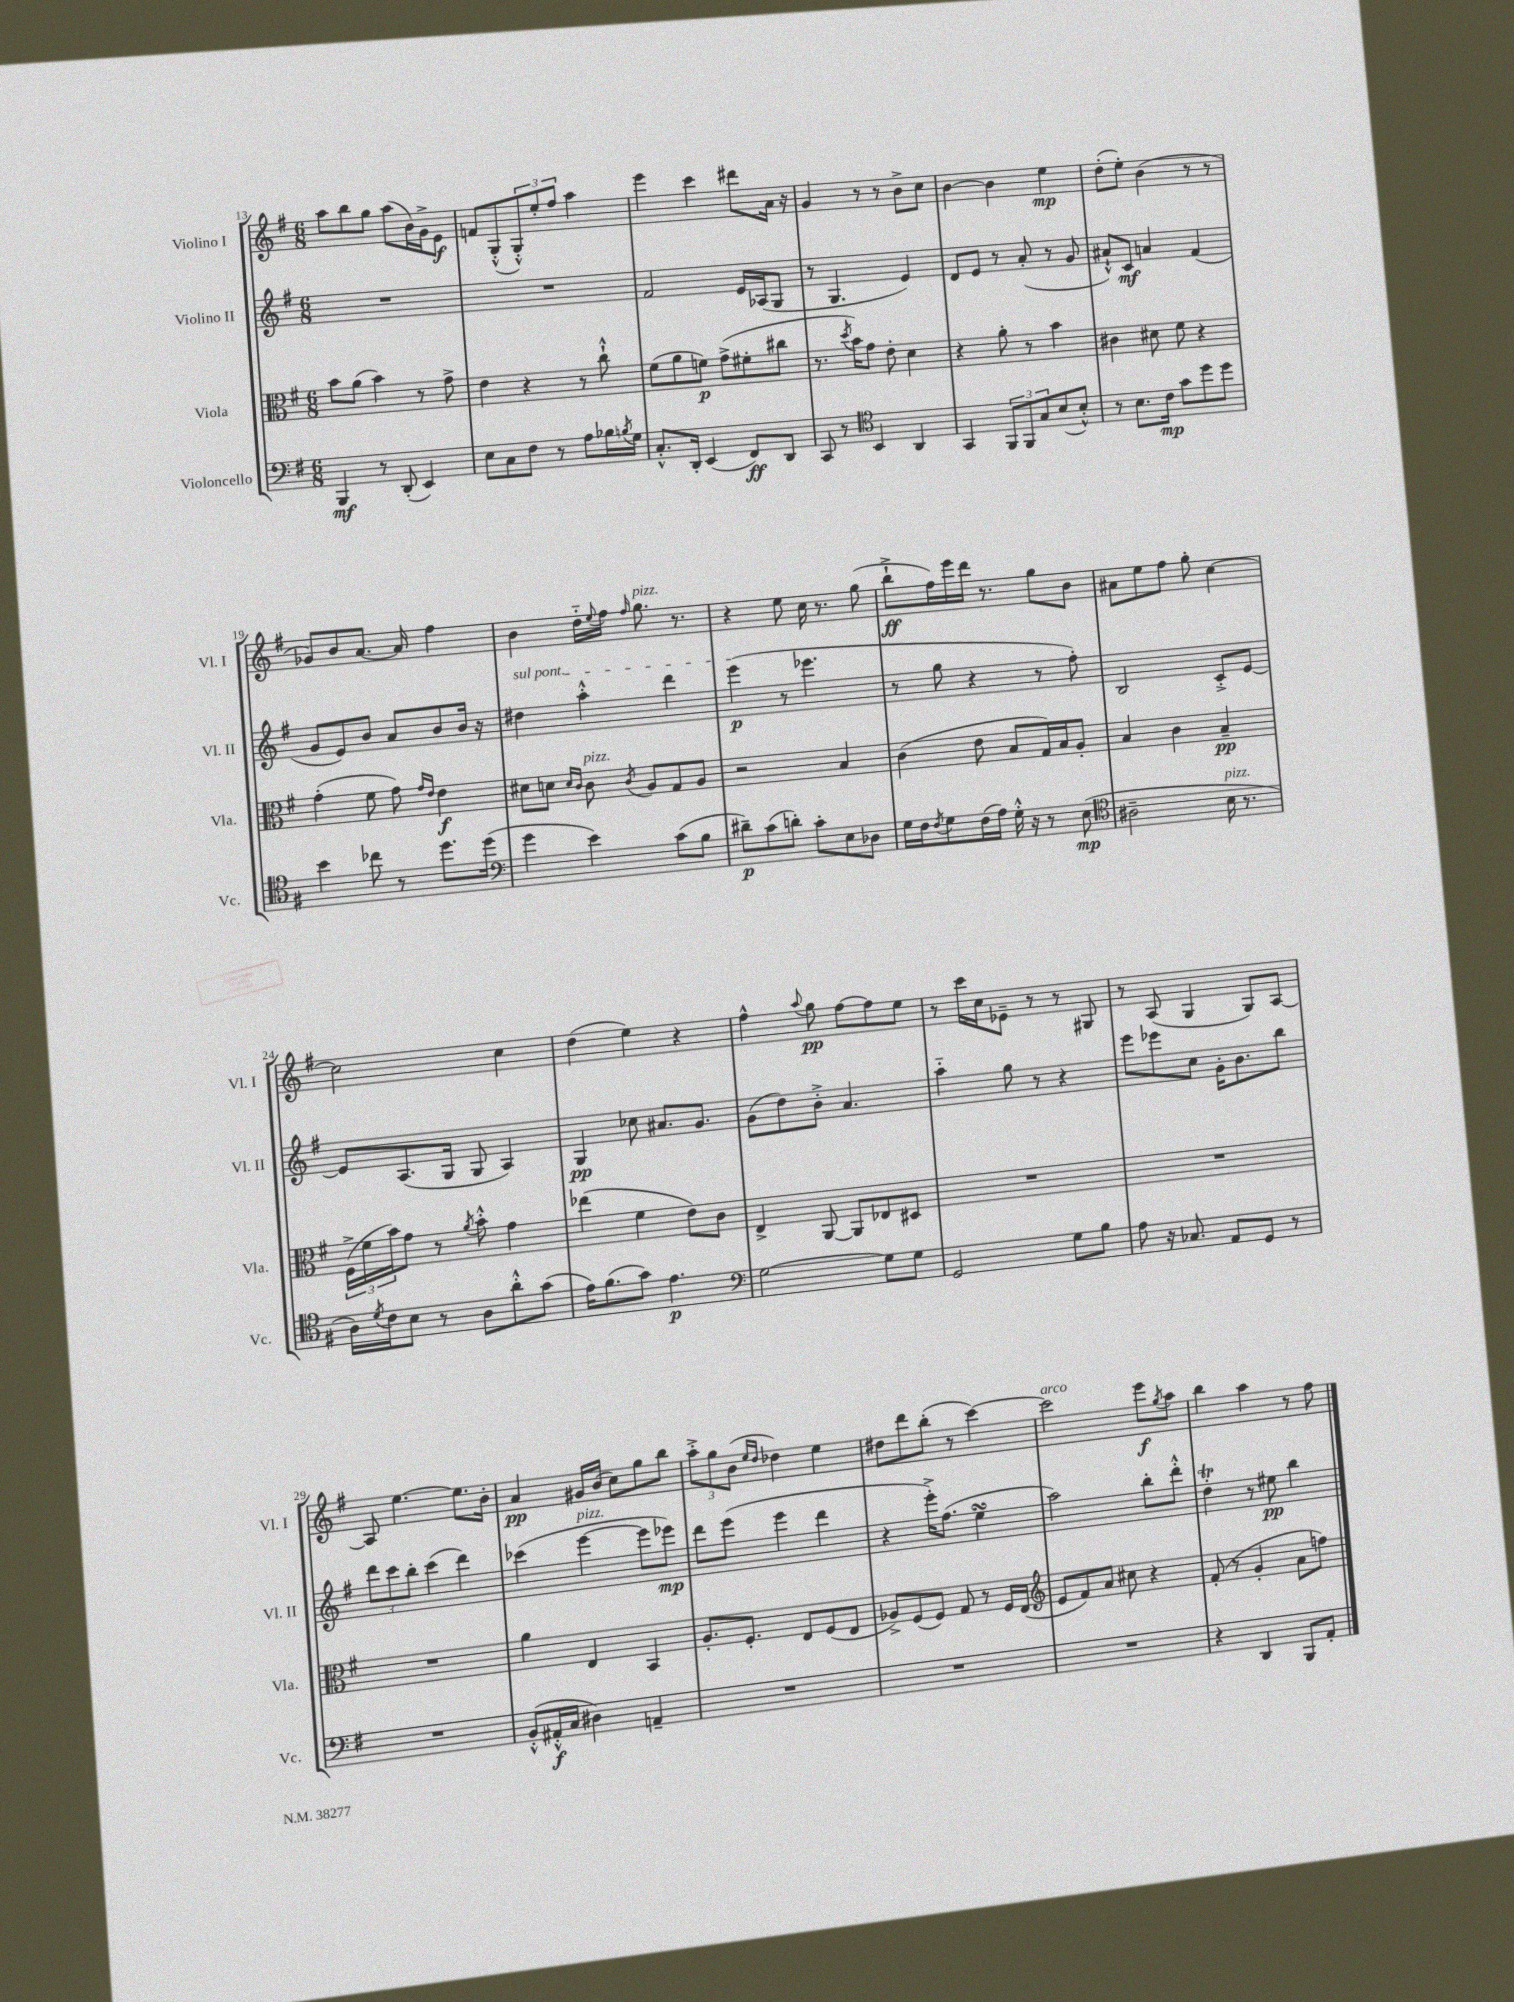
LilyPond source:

<<
\new StaffGroup <<
\new Staff = "s0" \with { instrumentName = "Violino I" shortInstrumentName = "Vl. I" } {
    \clef treble \key g \major \numericTimeSignature \time 6/8
    a''8 b''8 g''8 a''8( b'16) g'16-> e'8\f |
    f'8 g8-.-^( \tuplet 3/2 { g8-.-^) e''8-. fis''8 } a''4 |
    e'''4 c'''4 dis'''8 a'16 r16 |
    g'4 r8 r8 b'8-> c''8 |
    b'4~ b'4 e''4\mp |
    d''8-.( e''8-.) b'4( r8 r8 |
    ges'8) b'8 a'8.~ a'16 fis''4 |
    b'4 d''16-_ \appoggiatura { e''8 } fis''16 \grace { fis''16 } g''8.^\markup { \italic "pizz." } r8. |
    r4 e''8 c''16 r8. g''8( |
    b''8-!->\ff fis''16) e'''16 d'''16 r8. g''8 b'8 |
    ais'8 e''8 fis''8 g''8-. c''4~ |
    c''2 c''4 |
    d''4( e''4) r4 |
    fis''4-^ \appoggiatura { a''8 } g''8\pp fis''8~ fis''8 e''8 |
    r8 c'''16 c''16 ees'8-- r8 r8 gis8 |
    r8 a8( g4 g8) a8~ |
    a8 e''4.~ e''8. b'16-. |
    a'4\pp gis'16 b'16( c''8) g''8 b''8 |
    \tuplet 3/2 { a''8-.-> g''8 b'8( } \grace { e''16 d''16 } des''4) e''4 |
    dis''8 d'''8 b''8-.( r8 c'''4~) |
    c'''2^\markup { \italic "arco" } e'''8\f \acciaccatura { g''8 } a''8 |
    b''4 a''4 r8 fis''8 \bar "|." |
}
\new Staff = "s1" \with { instrumentName = "Violino II" shortInstrumentName = "Vl. II" } {
    \clef treble \key g \major \numericTimeSignature \time 6/8
    R2. |
    R2. |
    fis'2 e'16 aes16( g8 |
    r8 g4. e'4) |
    d'8 e'8 r8 a'8-.( r8 g'8 |
    ais'8-!-^) c'8\mf a'4 fis'4( |
    g'8 e'8) b'8 a'8 b'8 b'16 r16 |
    \once \override TextSpanner.bound-details.left.text = \markup { \italic "sul pont." } dis''4\startTextSpan a''4-.-^ d'''4 |
    e'''4\p\stopTextSpan( r8 ees'''4. |
    r8 g''8 r4 r8 fis''8-.) |
    b2 c'8-.-> e'8~ |
    e'8 a8.( g16 g8 a4) |
    g4\pp ces''8 ais'8. g'8. |
    g'8( d''8) b'8-.-> a'4. |
    a''4-_ g''8 r8 r4 |
    e'''8 ees'''8 c''8 g'16-. b'8. b''8 |
    \tuplet 3/2 { d'''8 c'''8 b''8-. } c'''4( d'''4) |
    ces'''4( e'''4~^\markup { \italic "pizz." } e'''8 ees'''8\mp) |
    d'''8 e'''8( e'''4 d'''4 |
    r4 e'''16-.->) fis''8.( e''4\turn |
    a''2) b''8-. d'''8-.-^ |
    d''4-.\trill r8 eis''8\pp b''4 \bar "|." |
}
\new Staff = "s2" \with { instrumentName = "Viola" shortInstrumentName = "Vla." } {
    \clef alto \key g \major \numericTimeSignature \time 6/8
    b'8 a'8( b'4) r8 g'8-> |
    e'4 r4 r8 c''8-!-^ |
    fis'8( a'8 f'8\p) g'8->( fis'8-. cis''8 |
    r8. \acciaccatura { d''8 } b'16) g'8 e'8-. d'4 |
    r4 a'8-. r8 b'4 |
    cis'4 dis'8 fis'8 r4 |
    g'4-.( fis'8 g'8) \grace { g'16 e'16 } e'4\f |
    dis'8 d'8 \grace { d'16 c'16 } c'8^\markup { \italic "pizz." } \acciaccatura { c'8 } a8 g8 a8 |
    r2 b4 |
    c'4( e'8 b8 g16) b16 a8-. |
    b4 c'4 b4--\pp |
    \tuplet 3/2 { fis16->( fis'16 b'16) } g'8 r8 \acciaccatura { a'8 } b'8-.-^ g'4 |
    ees''4( fis'4 e'8) c'8 |
    e4-> a,8~ a,8 ees8 dis8 |
    R2. |
    R2. |
    R2. |
    a'4 e4 b,4 |
    a8.-. fis8.-. e8 fis8( e8 |
    aes8->) fis8( fis8) g8 r8 fis16 e16( |
    \clef treble e'8 fis'8) a'8 cis''8 r4 |
    fis'8-.( r8 g'4-. a'8 f''8) \bar "|." |
}
\new Staff = "s3" \with { instrumentName = "Violoncello" shortInstrumentName = "Vc." } {
    \clef bass \key g \major \numericTimeSignature \time 6/8
    b,,4\mf r8 d,8-.( e,4) |
    e8 c8 fis8 r8 a8 bes16 \acciaccatura { b8 } g16 |
    c8.-.-^ d,16-. e,4( fis,8\ff) d,8 |
    c,8 r8 \clef tenor b,4 a,4 |
    g,4 \tuplet 3/2 { fis,8 fis,8 g8 } b8( b8-.-^) |
    r8 b8. c'16\mp g'8 d''8 d''8 |
    b'4 ces''8 r8 d''8. d''16( |
    \clef bass g'4 e'4) c'8( b8 |
    dis'8--\p) c'8( d'8-.) c'8-. e8 des8 |
    g16 fis16 \acciaccatura { fis8 } g8 fis16( a16) g16-.-^ r16 r8 e8\mp( |
    \clef tenor ais2-- b16^\markup { \italic "pizz." } r8. |
    a16) \acciaccatura { d'8 } c'16 b8 r8 a8 a'8-.-^ g'8( |
    e'16) fis'8.( g'8) e'4.\p |
    \clef bass g2~ g8 g8 |
    g,2 g8 b8 |
    a8 r16 ces8. a,8 g,8 r8 |
    R2. |
    b,8-.-^( ais,16-.-^\f c16 dis4) a,4-- |
    R2. |
    R2. |
    R2. |
    r4 d,4 b,,8 a,8-. \bar "|." |
}
>>
>>
\layout { \context { \Score currentBarNumber = #13 } }
